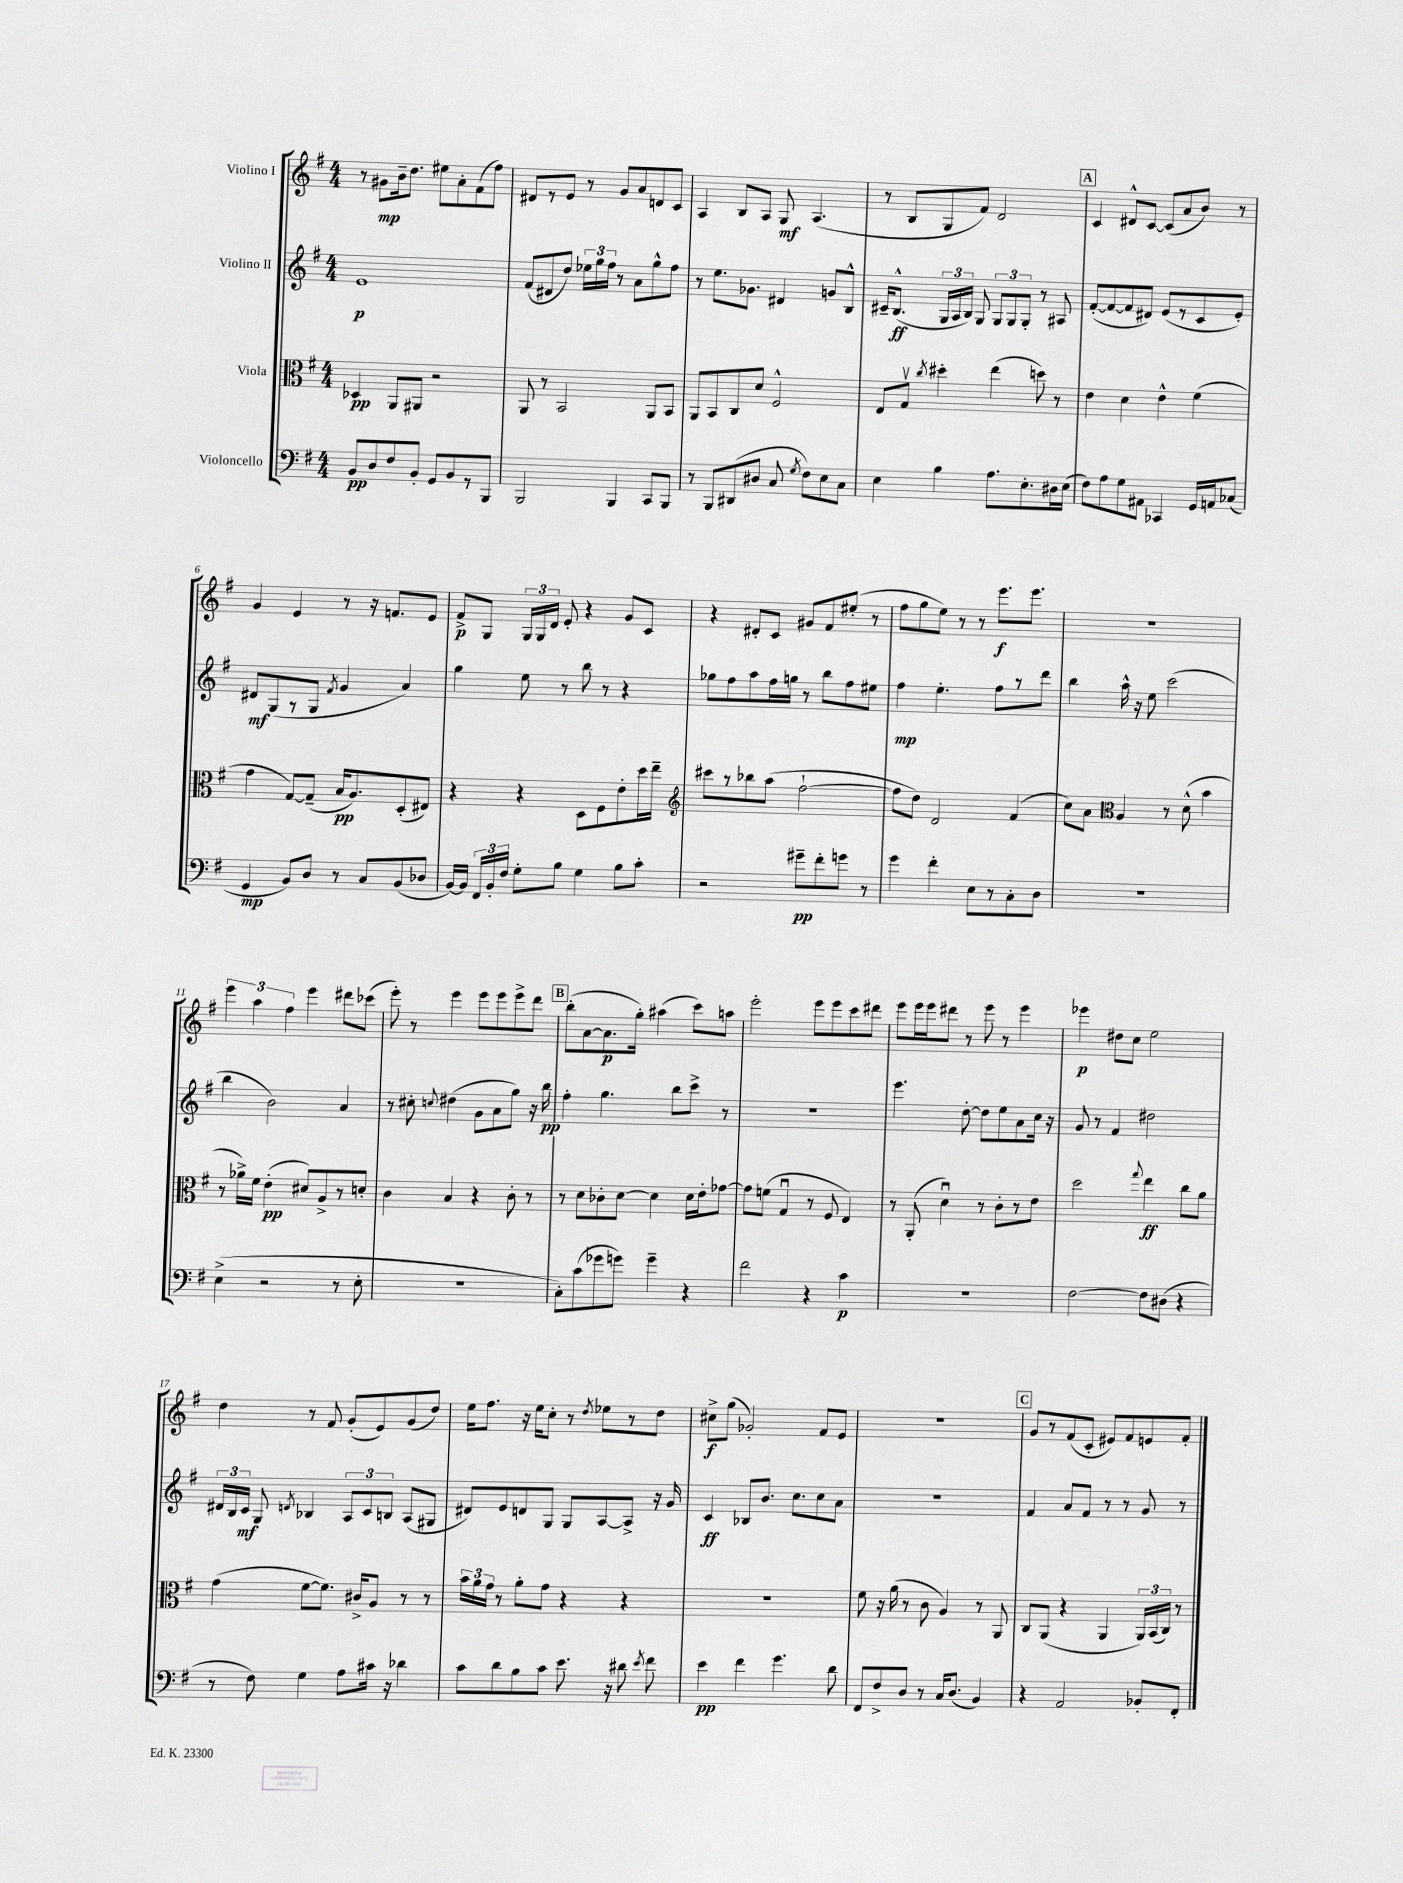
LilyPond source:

<<
\new StaffGroup <<
\new Staff = "s0" \with { instrumentName = "Violino I" } {
    \clef treble \key g \major \numericTimeSignature \time 4/4
    \autoBeamOff r8 gis'8[\mp b'16-- d''8.] eis''8[ a'8-. fis'8( fis''8]) |
    dis'8[ r8 e'8] r8 g'8[ a'8 d'8 c'8] |
    a4 b8[ a8] g8\mf a4.( |
    r8 b8[ g8 fis'8]) d'2 |
    \mark \markup { \box "A" } c'4 dis'8[-^ c'8]~ c'8[( a'8 b'8]) r8 |
    g'4 e'4 r8 r16 f'8.[ e'8] |
    fis'8[->\p g8] \tuplet 3/2 { g16[ g16 d'16] } e'8-. r4 g'8[ c'8] |
    r4 dis'8[-. c'8] gis'8[ fis'8 eis''8]-.( r8 |
    fis''8[ g''8 e''8]) r8 r8 e'''8.[\f e'''8.] |
    R1 |
    \tuplet 3/2 { e'''4 a''4 fis''4 } e'''4 dis'''8[ ces'''8]( |
    e'''8-.) r8 e'''4 e'''8[ e'''8 e'''8-> d'''8] |
    \mark \markup { \box "B" } b''8[-.( a'8~ a'8.\p g''16]-.) ais''4( c'''8[) a''8] |
    e'''2-. e'''8[ e'''8 c'''8 dis'''8] |
    e'''8[ e'''16 e'''16 dis'''8] r8 e'''8 r8 e'''4 |
    ees'''4\p dis''8[ c''8] e''2 |
    d''4 r8 fis'8 g'8[-.( e'8) g'8( d''8]) |
    e''16[ fis''8.] r16 e''16[ c''8]-. r8 \acciaccatura { d''8 } ees''8[ r8 d''8] |
    cis''8[->\f g''8]( ges'2-.) fis'8[ e'8] |
    R1 |
    \mark \markup { \box "C" } g'8[ r8 fis'8( c'8]-. eis'8[) fis'8 e'8 fis'8]-. \bar "|." |
}
\new Staff = "s1" \with { instrumentName = "Violino II" } {
    \clef treble \key g \major \numericTimeSignature \time 4/4
    \autoBeamOff e'1\p |
    fis'8[( dis'8 d''8]) \tuplet 3/2 { ees''16[ g''16 fis''16] } r8 a'8[ g''8-^ fis''8] |
    r8 e''8.[ ges'8.] dis'4 g'8[ b8]-^ |
    cis'16[-- b8.]-^\ff( \tuplet 3/2 { g16[ a16 b16]) } g8 \tuplet 3/2 { g8[ g8 g8]-. } r8 ais8 |
    \mark \markup { \box "A" } fis'8[~-.( fis'8~ fis'8 dis'8]) e'8[( r8 c'8 e'8]-.) |
    dis'8[\mf g8( r8 g8] \acciaccatura { fis'8 } g'4 a'4) |
    g''4 e''8 r8 b''8 r8 r4 |
    ges''8[ fis''8 a''8 fis''16 g''16] r8 b''8[ fis''8 eis''8] |
    fis''4\mp e''4.-. fis''8[ r8 d'''8] |
    b''4 a''16-^ r16 e''8 c'''2( |
    b''4 b'2) a'4 |
    r8 cis''8-. \appoggiatura { c''8 } dis''4( g'8[ a'8 g''8]) r16 b''16\pp |
    \mark \markup { \box "B" } fis''4-. g''4. b''8[ c'''8]-> r8 |
    R1 |
    e'''4. d''8~-. d''8[ e''8 a'8 c''16] r16 |
    g'8 r8 fis'4 dis''2 |
    \tuplet 3/2 { dis'16[ b16 c'16]\mf } g8 \acciaccatura { d'8 } bes4 \tuplet 3/2 { a8[ c'8 b8] } a8[( gis8] |
    dis'8[) e'8 d'8 g8] g8[ a8~ a8]-> r16 g'16 |
    c'4\ff bes8[ b'8.] c''8.[ c''8 a'8] |
    R1 |
    \mark \markup { \box "C" } fis'4 a'8[ fis'8] r8 r8 g'8 r8 \bar "|." |
}
\new Staff = "s2" \with { instrumentName = "Viola" } {
    \clef alto \key g \major \numericTimeSignature \time 4/4
    \autoBeamOff des4\pp a,8[ ais,8] r2 |
    a,8 r8 b,2 a,8[ b,8] |
    a,8[ b,8 c8 d'8] fis2-^ |
    e8[ g8]\upbow \acciaccatura { c''8 } dis''4-. e''4( d''8) r8 |
    \mark \markup { \box "A" } e'4 d'4 e'4-^ fis'4( |
    g'4 g8[~) g8]--( b16[\pp a8.) d8-.( eis8]) |
    r4 r4 d8[ fis8 e'8-. d''16 e''16]-- |
    \clef treble cis'''8[ r8 bes''8 a''8]( fis''2~-! |
    fis''8[ d''8]) d'2 fis'4( |
    c''8[) a'8] \clef alto a4 r8 d'8-^( b'4 |
    r8 aes'16[->) fis'16] e'4-.\pp( dis'8[) a8-> r8 d'8]-. |
    c'4 b4 r4 c'8-. r8 |
    \mark \markup { \box "B" } r8 d'8[ ces'8-. d'8]~ d'4 d'16[ e'16-. ges'8]~ |
    ges'8[ f'8]( g4\downbow r8 fis8 e4) |
    r8 a,8-.( d'4\downbow) r8 c'8[-. r8 e'8] |
    d''2 \appoggiatura { g''8 } e''4\ff c''8[ a'8] |
    g'4( fis'8[~ fis'8.]) cis'16[-> a8] r8 r8 |
    \tuplet 3/2 { b'16[ a'16 g'16] } r8 a'8[-. g'8] r4 r4 |
    r1 |
    fis'8 r16 a'16( r8 c'8 a4) r8 a,8 |
    \mark \markup { \box "C" } c8[ a,8]( r4 a,4 \tuplet 3/2 { a,16[) b,16( c16]) } r8 \bar "|." |
}
\new Staff = "s3" \with { instrumentName = "Violoncello" } {
    \clef bass \key g \major \numericTimeSignature \time 4/4
    \autoBeamOff b,8[\pp d8 fis8 b,8]-. g,8[ b,8 r8 b,,8] |
    b,,2 b,,4 c,8[ b,,8] |
    r8 b,,8[ dis,8( dis8] c8 \acciaccatura { g8 } fis8[) e8 c8] |
    e4 b4 a8.[ e8.-. dis16 e16]( |
    \mark \markup { \box "A" } fis8[) a8 g8 ais,8] ces,4 g,16[ a,16 ces8]( |
    g,4\mp b,8[) d8] r8 c8[ b,8( des8] |
    b,16[~) b,16] \tuplet 3/2 { fis,16[ b,16-. fis16] } g8[-. b8] g4 b8[ c'8]-. |
    r2 gis'8[--\pp fis'8-. g'8] r8 |
    g'4 fis'4-. e8[ r8 c8-. d8] |
    R1 |
    e4->( r2 r8 e8-. |
    R1 |
    \mark \markup { \box "B" } c8[-.) c'8( ges'8 g'8]) g'4-- r4 |
    fis'2 r4 c'4\p |
    R1 |
    fis2~ fis8[ dis8]( r4 |
    r8 fis8) g4 a8[ cis'16] r16 des'4 |
    c'8[ d'8 b8 c'8] e'8. r16 dis'8 \acciaccatura { e'8 } fis'8 |
    e'4\pp fis'4 g'4. d'8 |
    fis,8[ fis8-> d8] r8 c16[ d8.]( b,4) |
    \mark \markup { \box "C" } r4 a,2 bes,8[-. fis,8]-. \bar "|." |
}
>>
>>
